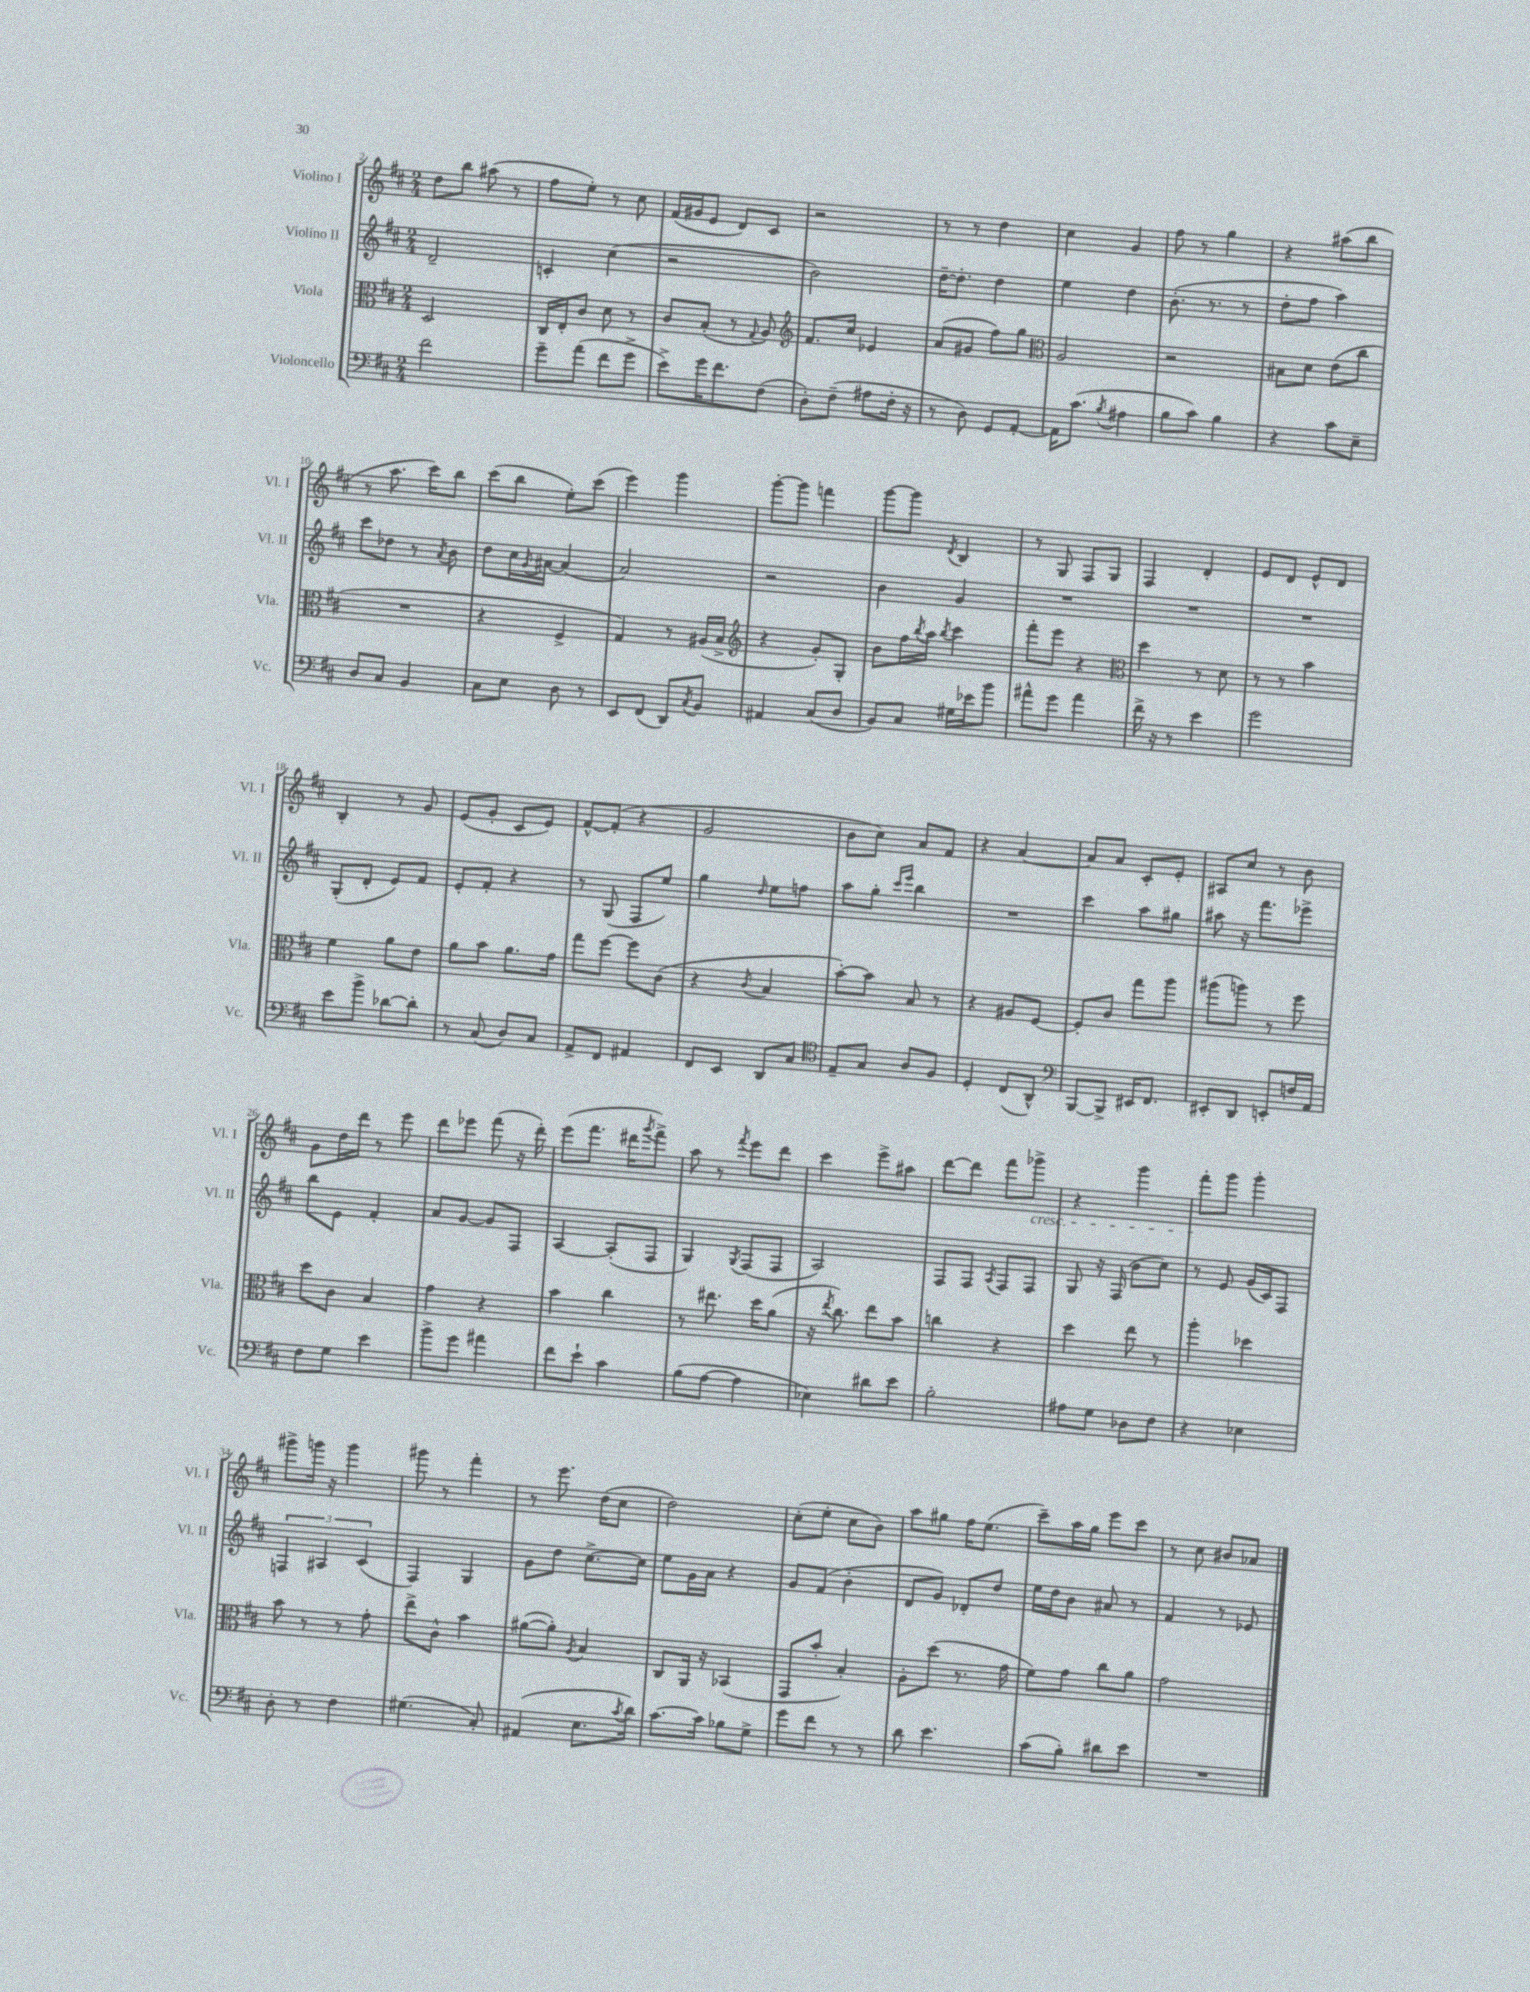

**kern	**kern	**kern	**kern
*staff4	*staff3	*staff2	*staff1
*clefF4	*clefC3	*clefG2	*clefG2
*k[f#c#]	*k[f#c#]	*k[f#c#]	*k[f#c#]
*M2/4	*M2/4	*M2/4	*M2/4
2f#	2D	2d~	8dd
.	.	.	8bb
.	.	.	(8aa#
.	.	.	8r
=	=	=	=
8g~	16C#	4c'	8ff#
.	16E'	.	.
(8a	8c#	.	8ee')
8f#	8d	(4cc#	8r
8g^	8r	.	8cc#
=	=	=	=
8e^)	8c#	2r	(16f#
.	.	.	16g#
16g	(8B'	.	8e
8.f#	.	.	.
.	8r	.	8d)
.	8qqG	.	.
(8F#	8A)	.	8c#
=	=	=	=
*	*clefG2	*	*
8D')	8.f#	2b)	2r
(8F#~	.	.	.
.	16cc#	.	.
8A#	4e-	.	.
16F#'	.	.	.
16r	.	.	.
=	=	=	=
8r	(8a	[16dd~	8r
.	.	8.dd']	.
8D)	8g#	.	8r
8GG	8ff#)	4dd	4dd
[8AA'	8gg	.	.
=	=	=	=
*	*clefC3	*	*
16AA]	2A	4ee	4cc#
(8.c#	.	.	.
8qB	.	.	.
4A#	.	4dd	4g
=	=	=	=
8B	2r	(8.b'	8ff#
8c#)	.	.	8r
.	.	8.r	.
4B	.	.	4gg
.	.	8r	.
=	=	=	=
4r	8B#	8dd'	4r
.	8d	8ff#	.
8c#	(8e	4aa)	(8aa#
8E~	8cc#	.	8bb
=	=	=	=
8D	2r	8ccc#	8r
8C#	.	8dd-	8.aa
4BB	.	8r	.
.	.	.	16ccc#)
.	.	8qa	.
.	.	8b	8bb
=	=	=	=
8C#	4r	8dd	(8ccc#
8E	.	16cc#	8bb
.	.	8qg	.
.	.	[16a#	.
8D	4F#^	(4a#]	8ee')
8r	.	.	(8ccc#
=	=	=	=
8EE	4G)	2a)	4eee)
(8FF#	.	.	.
8DD)	8r	.	4ggg
8qC#	.	.	.
8BB	(16A#	.	.
.	16B^	.	.
=	=	=	=
*	*clefG2	*	*
4AA#	4r	2r	[8ggg'
.	.	.	8ggg]
(8C#	8g')	.	4fff
8D	8G'	.	.
=	=	=	=
8BB)	8b	4b	[8ggg
8C#	16ff#	.	8ggg]
.	8qbb	.	.
.	16aa	.	.
.	8qbb	.	8qd
16G#	4ccc#	4g	4B
16e-	.	.	.
8b	.	.	.
=	=	=	=
8a#^^	8fff#'	2r	8r
8g	8eee	.	8G
4a#	4r	.	8F#
.	.	.	8G
=	=	=	=
*	*clefC3	*	*
16f#^	4dd	2r	4F#
16r	.	.	.
8r	.	.	.
4e	8r	.	4d'
.	8d	.	.
=	=	=	=
2g	8r	2r	8e
.	8r	.	8d
.	4b	.	8e^^
.	.	.	8d
=	=	=	=
8e	4f#	(8G'	4B'
8b^	.	8d'	.
[8d-	8a	8e)	8r
8d-']	8e	8f#	8g
=	=	=	=
8r	8a	8e'	(8e
(8C#	8b	8f#'	8g'
8D)	8.a	4r	8c#
8C#	.	.	8e)
.	16g	.	.
=	=	=	=
8AA^	8gg	8r	[8f#^^
8FF#	[8ff#	(8G	(8f#']
4AA#	8ff#]	8F#	4r
.	(8c#	8ee)	.
=	=	=	=
8FF#	4r	4gg	2g
8EE	.	.	.
.	8qc#	16qqdd	.
8DD	4B	8ee	.
8C#	.	8ff	.
=	=	=	=
*clefC4	*	*	*
8E~	[8b')	8aa	8b
8G	8b]	8gg'	8cc#)
.	.	16qqccc#	.
.	.	16qqeee	.
8A	8B	4bb	8a
8F#	8r	.	8f#
=	=	=	=
4D'	4r	2r	4r
(8C#	8A#	.	[4a
8AA^^)	[8F#	.	.
=	=	=	=
*clefF4	*	*	*
[8BBB	8F#']	4ccc#	8a]
8BBB^]	8c#	.	8a
16EE#	8gg	8aa	8c#'
8.FF#	.	.	.
.	8aa	8gg#	8e'
=	=	=	=
8EE#'	(8aa#	8aa#	8A#
8DD	8aa)	16r	8cc#
.	.	8.fff#	.
8EE'	8r	.	8r
16F	8ff#	8eee-^	8b
16AA	.	.	.
=	=	=	=
8F#	8dd	8bb	8g
8G	8c#	8e	16dd
.	.	.	16ddd
4e	4B	4f#'	8r
.	.	.	8eee
=	=	=	=
8b^	4g	8a	8ddd
8g	.	[8g	8eee-
4a#	4r	8g]	(8fff#
.	.	8F#	16r
.	.	.	16ddd')
=	=	=	=
8f#	4b	[4A	(8eee
8e`	.	.	8.fff#
4c#	4cc#	(8A']	.
.	.	.	16ddd#
.	.	.	8qggg
.	.	8F#	8fff#^)
=	=	=	=
(8B	8r	4G)	8aa
[8A	8.ee#	.	8r
.	.	8qG	8qfff#
4A]	.	(8F#	8eee
.	16dd	.	.
.	(8a	8F#	8ddd
=	=	=	=
4E-)	16r	2A)	4ccc#
.	8qee	.	.
.	8.cc#)	.	.
8d#	8ee	.	8eee^
8e	8b	.	8aa#
=	=	=	=
2B'	4cc	8F#	[8ddd
.	.	8F#	8ddd]
.	.	8qA	.
.	4r	8F#	8fff#
.	.	8F#	8ggg-^
=	=	=	=
8A#	4dd	8G	4r
8G	.	16r	.
.	.	(16F#	.
8D-	8ee	8b	4ggg
8F#	8r	8cc#)	.
=	=	=	=
4r	4aa'	8r	8fff#'
.	.	8e	8ggg
4E-	4dd-	(16g	4ggg'
.	.	16c#)	.
.	.	8F#	.
=	=	=	=
8D'	8b	6F	8ggg#^
8r	8r	.	16ggg
.	.	6A#	.
.	.	.	16r
4F#	8r	.	4ggg
.	.	(6c#	.
.	8g'	.	.
=	=	=	=
(4.G#	8ee^	4F#)	8ggg#
.	8c#^^	.	8r
.	4b	4G	4fff#'
8C#')	.	.	.
=	=	=	=
(4AA#	([8a#	8g	8r
.	8a#'])	8dd	8.eee
.	8qA	.	.
8.E	4B	[8.cc#^	.
.	.	.	(16dd
.	.	.	8cc#
8qc#	.	.	.
16d)	.	16cc#]	.
=	=	=	=
[8.c#	8C#	8ee	2dd)
.	16AA	16g	.
16c#]	16r	16a	.
8B-	(4BB-	4r	.
8G^	.	.	.
=	=	=	=
8g	8GG	8g	(8cc#'
8f#	8b'	(8f#	8ee'
8r	4B')	4b'	8cc#
8r	.	.	8b)
=	=	=	=
8d	8A'	8d	8aa
4.e	(8dd	8g)	8gg#
.	8.r	8d-'	16ff#
.	.	.	(8.ee
.	.	8dd	.
.	16g	.	.
=	=	=	=
(8c#	8f#)	16ee	8ccc#~)
.	.	16dd	.
8B')	8g	8b	16aa
.	.	.	16gg
8d#	8cc#	8a#	8eee
8e	8a	8r	8ccc#
=	=	=	=
2r	2g	4f#	8r
.	.	.	8cc#
.	.	8r	8b#
.	.	8e-	8a-
==	==	==	==
*-	*-	*-	*-
